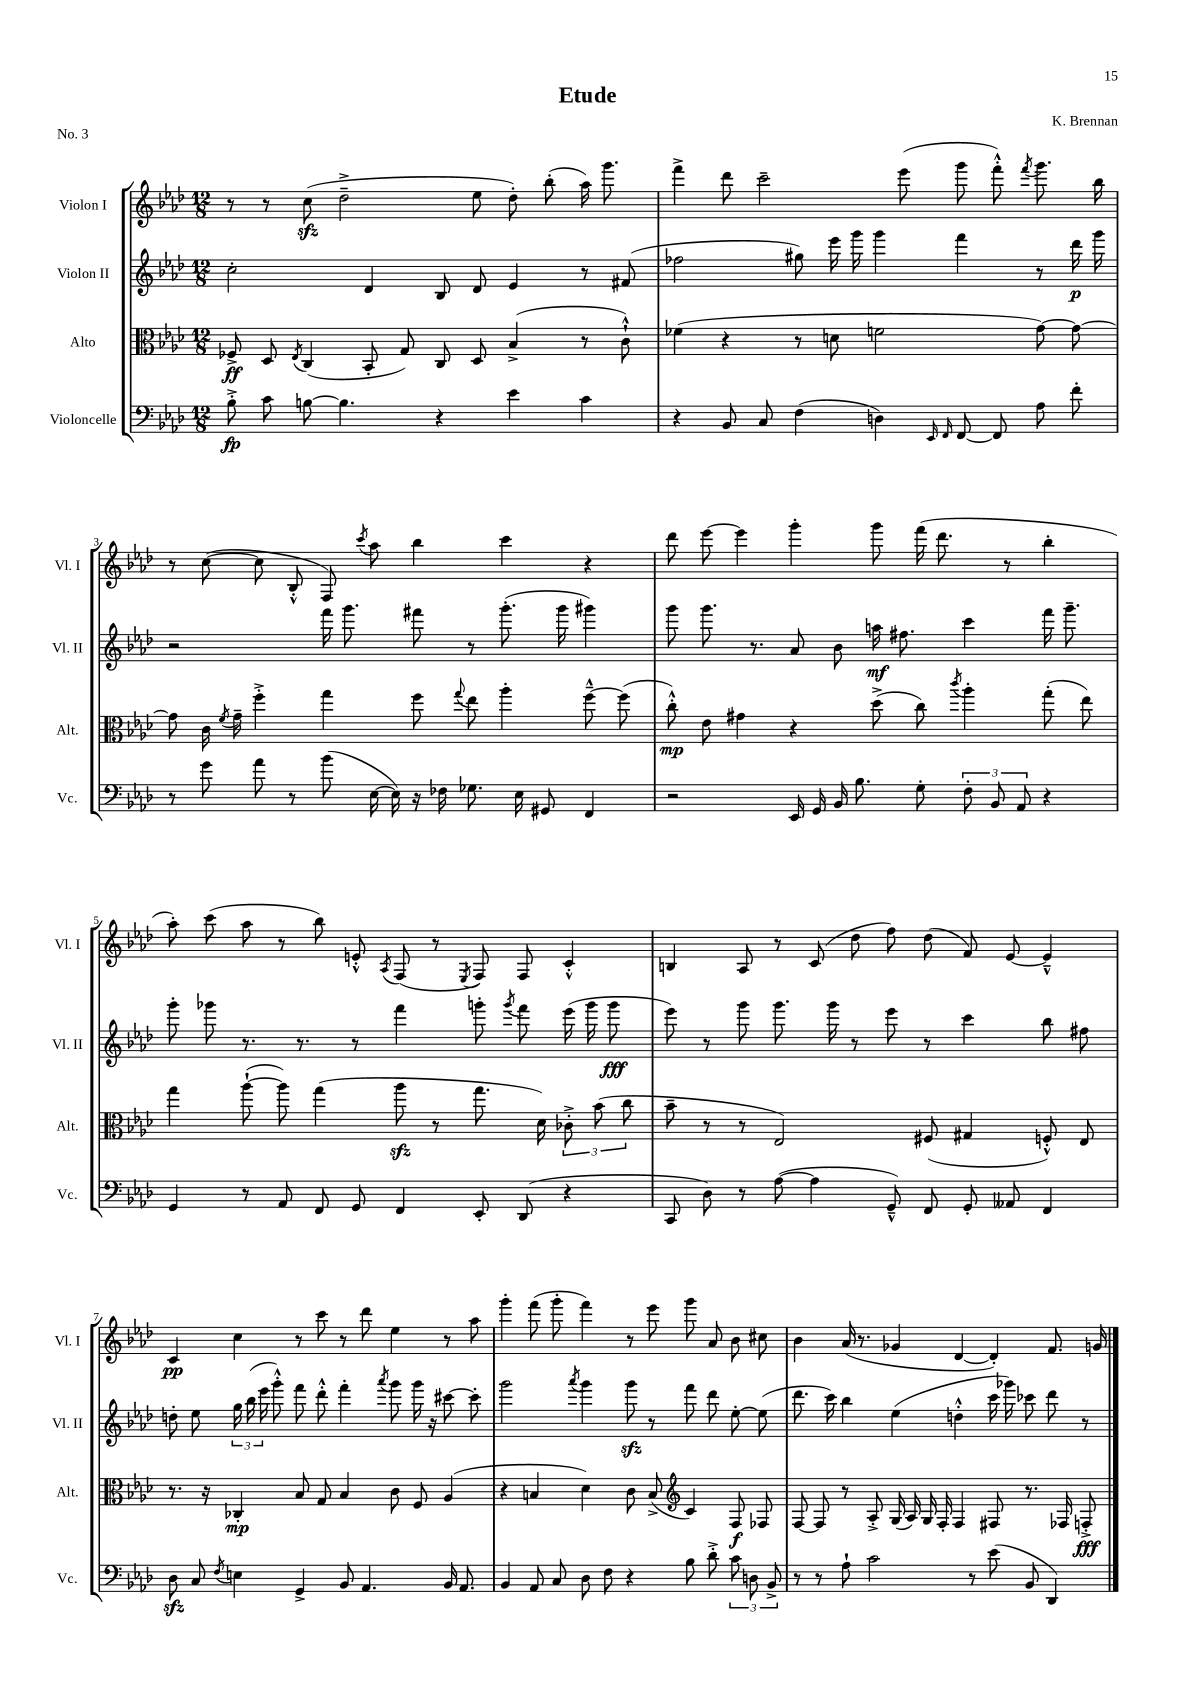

**kern	**dynam	**kern	**dynam	**kern	**dynam	**kern	**dynam
*part4	*part4	*part3	*part3	*part2	*part2	*part1	*part1
*staff4	*staff4	*staff3	*staff3	*staff2	*staff2	*staff1	*staff1
*I"Violoncelle	*	*I"Alto	*	*I"Violon II	*	*I"Violon I	*
*I'Vc.	*	*I'Alt.	*	*I'Vl. II	*	*I'Vl. I	*
*clefF4	*	*clefC3	*	*clefG2	*	*clefG2	*
*k[b-e-a-d-]	*	*k[b-e-a-d-]	*	*k[b-e-a-d-]	*	*k[b-e-a-d-]	*
*M12/8	*	*M12/8	*	*M12/8	*	*M12/8	*
=1	=1	=1	=1	=1	=1	=1	=1
8B-'^\	fp	8F-X^/	ff	2cc'\	.	8r	.
8c\	.	8D-/	.	.	.	8r	.
.	.	8qE-/	.	.	.	.	.
[8Bn\	.	(4C/	.	.	.	(8cczz\	.
4.B\]	.	.	.	.	.	2dd-~^\	.
.	.	8BB-'/	.	4d-/	.	.	.
.	.	8G/)	.	.	.	.	.
4r	.	8C/	.	8B-/	.	.	.
.	.	8D-/	.	8d-/	.	8ee-\	.
4e-\	.	(4B-^/	.	4e-/	.	8dd-'\)	.
.	.	.	.	.	.	(8bb-'\	.
4c\	.	8r	.	8r	.	16aa-\)	.
.	.	.	.	.	.	8.ggg\	.
.	.	8c`^^\)	.	(8f#X/	.	.	.
=2	=2	=2	=2	=2	=2	=2	=2
4r	.	(4f-X\	.	2ff-X\	.	4fff^\	.
8BB-/	.	4r	.	.	.	8ddd-\	.
8C/	.	.	.	.	.	2ccc~\	.
(4F\	.	8r	.	8gg#X\)	.	.	.
.	.	8dn\	.	16eee-\	.	.	.
.	.	.	.	16ggg\	.	.	.
4Dn\)	.	2fn\	.	4ggg\	.	.	.
.	.	.	.	.	.	(8eee-\	.
16qqEE-/	.	.	.	.	.	.	.
16qqFF/	.	.	.	.	.	.	.
[8FF/	.	.	.	4fff\	.	8ggg\	.
8FF/]	.	.	.	.	.	8fff'^^\)	.
.	.	.	.	.	.	8qfff/	.
8A-\	.	[8g\)	.	8r	.	8.ggg\	.
8f'\	.	8g\_	.	16ddd-\	p	.	.
.	.	.	.	16ggg\	.	16bb-\	.
!!LO:LB:g=z
=3	=3	=3	=3	=3	=3	=3	=3
8r	.	8g\]	.	2r	.	8r	.
8g\	.	16c\	.	.	.	([8cc\	.
.	.	8qf/	.	.	.	.	.
.	.	16g~\	.	.	.	.	.
8a-\	.	4ff'^\	.	.	.	8cc\]	.
8r	.	.	.	.	.	8B-'^^/	.
(8b-\	.	4gg\	.	16fff\	.	8F/)	.
.	.	.	.	8.ggg\	.	.	.
.	.	.	.	.	.	8qccc/	.
[16E-\	.	.	.	.	.	8aa-\	.
16E-\])	.	.	.	.	.	.	.
16r	.	8ff\	.	8fff#X\	.	4bb-\	.
16F-X\	.	.	.	.	.	.	.
.	.	8qqgg/	.	.	.	.	.
8.G-X\	.	8ee-\	.	8r	.	.	.
.	.	4aa-'\	.	(8.ggg'\	.	4ccc\	.
16E-\	.	.	.	.	.	.	.
8GG#X/	.	.	.	.	.	.	.
.	.	.	.	16ggg\	.	.	.
4FF/	.	[8ff~^^\	.	4ggg#X\)	.	4r	.
.	.	(8ff\]	.	.	.	.	.
=4	=4	=4	=4	=4	=4	=4	=4
2r	.	8cc'^^\)	mp	8ggg\	.	8ddd-\	.
.	.	8e-\	.	8.ggg\	.	[8eee-\	.
.	.	4g#X\	.	.	.	4eee-\]	.
.	.	.	.	8.r	.	.	.
16EE-/	.	4r	.	8a-/	.	4ggg'\	.
16GG/	.	.	.	.	.	.	.
16BB-/	.	.	.	8b-\	.	.	.
8.B-\	.	.	.	.	.	.	.
.	.	(8dd-^\	.	16aan\	mf	8ggg\	.
.	.	.	.	8.ff#X\	.	.	.
8G'\	.	8cc\)	.	.	.	(16fff\	.
.	.	.	.	.	.	8.ddd-\	.
.	.	8qccc/	.	.	.	.	.
12F'\	.	4aa-'\	.	4ccc\	.	.	.
12BB-/	.	.	.	.	.	.	.
.	.	.	.	.	.	8r	.
12AA-/	.	.	.	.	.	.	.
4r	.	(8gg'\	.	16fff\	.	4bb-'\	.
.	.	.	.	8.ggg~\	.	.	.
.	.	8ee-\)	.	.	.	.	.
!!LO:LB:g=z
=5	=5	=5	=5	=5	=5	=5	=5
4GG/	.	4gg\	.	8ggg'\	.	8aa-'\)	.
.	.	.	.	8ggg-X\	.	(8ccc\	.
8r	.	([8aa-`\	.	8.r	.	8aa-\	.
8AA-/	.	8aa-\])	.	.	.	8r	.
.	.	.	.	8.r	.	.	.
8FF/	.	(4gg\	.	.	.	8bb-\)	.
8GG/	.	.	.	8r	.	8en'^^/	.
.	.	.	.	.	.	8qA-/	.
4FF/	.	8aa-zz\	.	4fff\	.	(8F/	.
.	.	8r	.	.	.	8r	.
.	.	.	.	.	.	8qE-/	.
8EE-'/	.	8.gg\	.	8gggn'\	.	8F/)	.
.	.	.	.	8qggg/	.	.	.
(8DD-/	.	.	.	8fff\	.	8F/	.
.	.	16d-\)	.	.	.	.	.
4r	.	12c-X'^\	.	(16eee-\	.	4c'^^/	.
.	.	.	.	16ggg\	.	.	.
.	.	(12b-\	.	.	.	.	.
.	.	.	.	8ggg\	fff	.	.
.	.	12cc\	.	.	.	.	.
=6	=6	=6	=6	=6	=6	=6	=6
8CC/	.	8b-~\	.	8eee-\)	.	4Bn/	.
8D-\)	.	8r	.	8r	.	.	.
8r	.	8r	.	8ggg\	.	8A-/	.
([8A-\	.	2E-/)	.	8.ggg\	.	8r	.
4A-\]	.	.	.	.	.	(8c/	.
.	.	.	.	16ggg\	.	.	.
.	.	.	.	8r	.	8dd-\	.
8GG~^^/)	.	.	.	8eee-\	.	8ff\)	.
8FF/	.	(8F#X/	.	8r	.	(8dd-\	.
8GG'/	.	4G#X/	.	4ccc\	.	8f/)	.
8AA--X/	.	.	.	.	.	[8e-/	.
4FF/	.	8Fn'^^/)	.	8bb-\	.	4e-~^^/]	.
.	.	8E-/	.	8ff#X\	.	.	.
!!LO:LB:g=z
=7	=7	=7	=7	=7	=7	=7	=7
8D-zz\	.	8.r	.	8ddn'\	.	4c/	pp
8C/	.	.	.	8ee-\	.	.	.
.	.	16r	.	.	.	.	.
8qF/	.	.	.	.	.	.	.
4En\	.	4C-X'/	mp	24gg\	.	4cc\	.
.	.	.	.	(24bb-\	.	.	.
.	.	.	.	24eee-\	.	.	.
.	.	.	.	8ggg'^^\)	.	.	.
4GG^/	.	8B-/	.	8fff\	.	8r	.
.	.	8G/	.	8ddd-'^^\	.	8ccc\	.
8BB-/	.	4B-/	.	4fff'\	.	8r	.
4.AA-/	.	.	.	.	.	8ddd-\	.
.	.	.	.	8qaaa-/	.	.	.
.	.	8c\	.	8ggg\	.	4ee-\	.
.	.	8F/	.	16ggg\	.	.	.
.	.	.	.	16r	.	.	.
16BB-/	.	(4A-/	.	[8ccc#X\	.	8r	.
8.AA-/	.	.	.	.	.	.	.
.	.	.	.	8ccc#'\]	.	8aa-\	.
=8	=8	=8	=8	=8	=8	=8	=8
4BB-/	.	4r	.	2ggg\	.	4ggg'\	.
8AA-/	.	4Bn/	.	.	.	(8fff\	.
8C/	.	.	.	.	.	8ggg'\	.
.	.	.	.	8qaaa-/	.	.	.
8D-\	.	4d-\)	.	4ggg\	.	4fff\)	.
8F\	.	.	.	.	.	.	.
4r	.	8c\	.	8gggzz\	.	8r	.
.	.	(8B^/	.	8r	.	8eee-\	.
*	*	*clefG2	*	*	*	*	*
8B-\	.	4c/)	.	8fff\	.	8ggg\	.
8d-'^\	.	.	.	8ddd-\	.	8a-/	.
12c\	.	8F/	f	[8ee-'\	.	8b-\	.
12Dn\	.	.	.	.	.	.	.
.	.	8F-X/	.	(8ee-\]	.	8cc#X\	.
12BB-^/	.	.	.	.	.	.	.
=9	=9	=9	=9	=9	=9	=9	=9
8r	.	[8F/	.	8.ddd-\	.	4b-\	.
8r	.	8F/]	.	.	.	.	.
.	.	.	.	16ccc\)	.	.	.
8A-`\	.	8r	.	4bb-\	.	(16a-/	.
.	.	.	.	.	.	8.r	.
2c\	.	8A-'^/	.	.	.	.	.
.	.	(16G/	.	(4ee-\	.	4g-X/	.
.	.	16A-/)	.	.	.	.	.
.	.	16G/	.	.	.	.	.
.	.	16F'/	.	.	.	.	.
.	.	4F/	.	4ddn'^^\	.	[4d-/	.
8r	.	.	.	.	.	.	.
(8e-\	.	8F#X/	.	16ccc\	.	4d-'/])	.
.	.	.	.	16ggg-X\)	.	.	.
8BB-/	.	8.r	.	8ccc-X\	.	.	.
4DD-/)	.	.	.	8ddd-\	.	8.f/	.
.	.	16F-X/	.	.	.	.	.
.	.	8Fn'^/	fff	8r	.	.	.
.	.	.	.	.	.	16gn/	.
==	==	==	==	==	==	==	==
*-	*-	*-	*-	*-	*-	*-	*-
